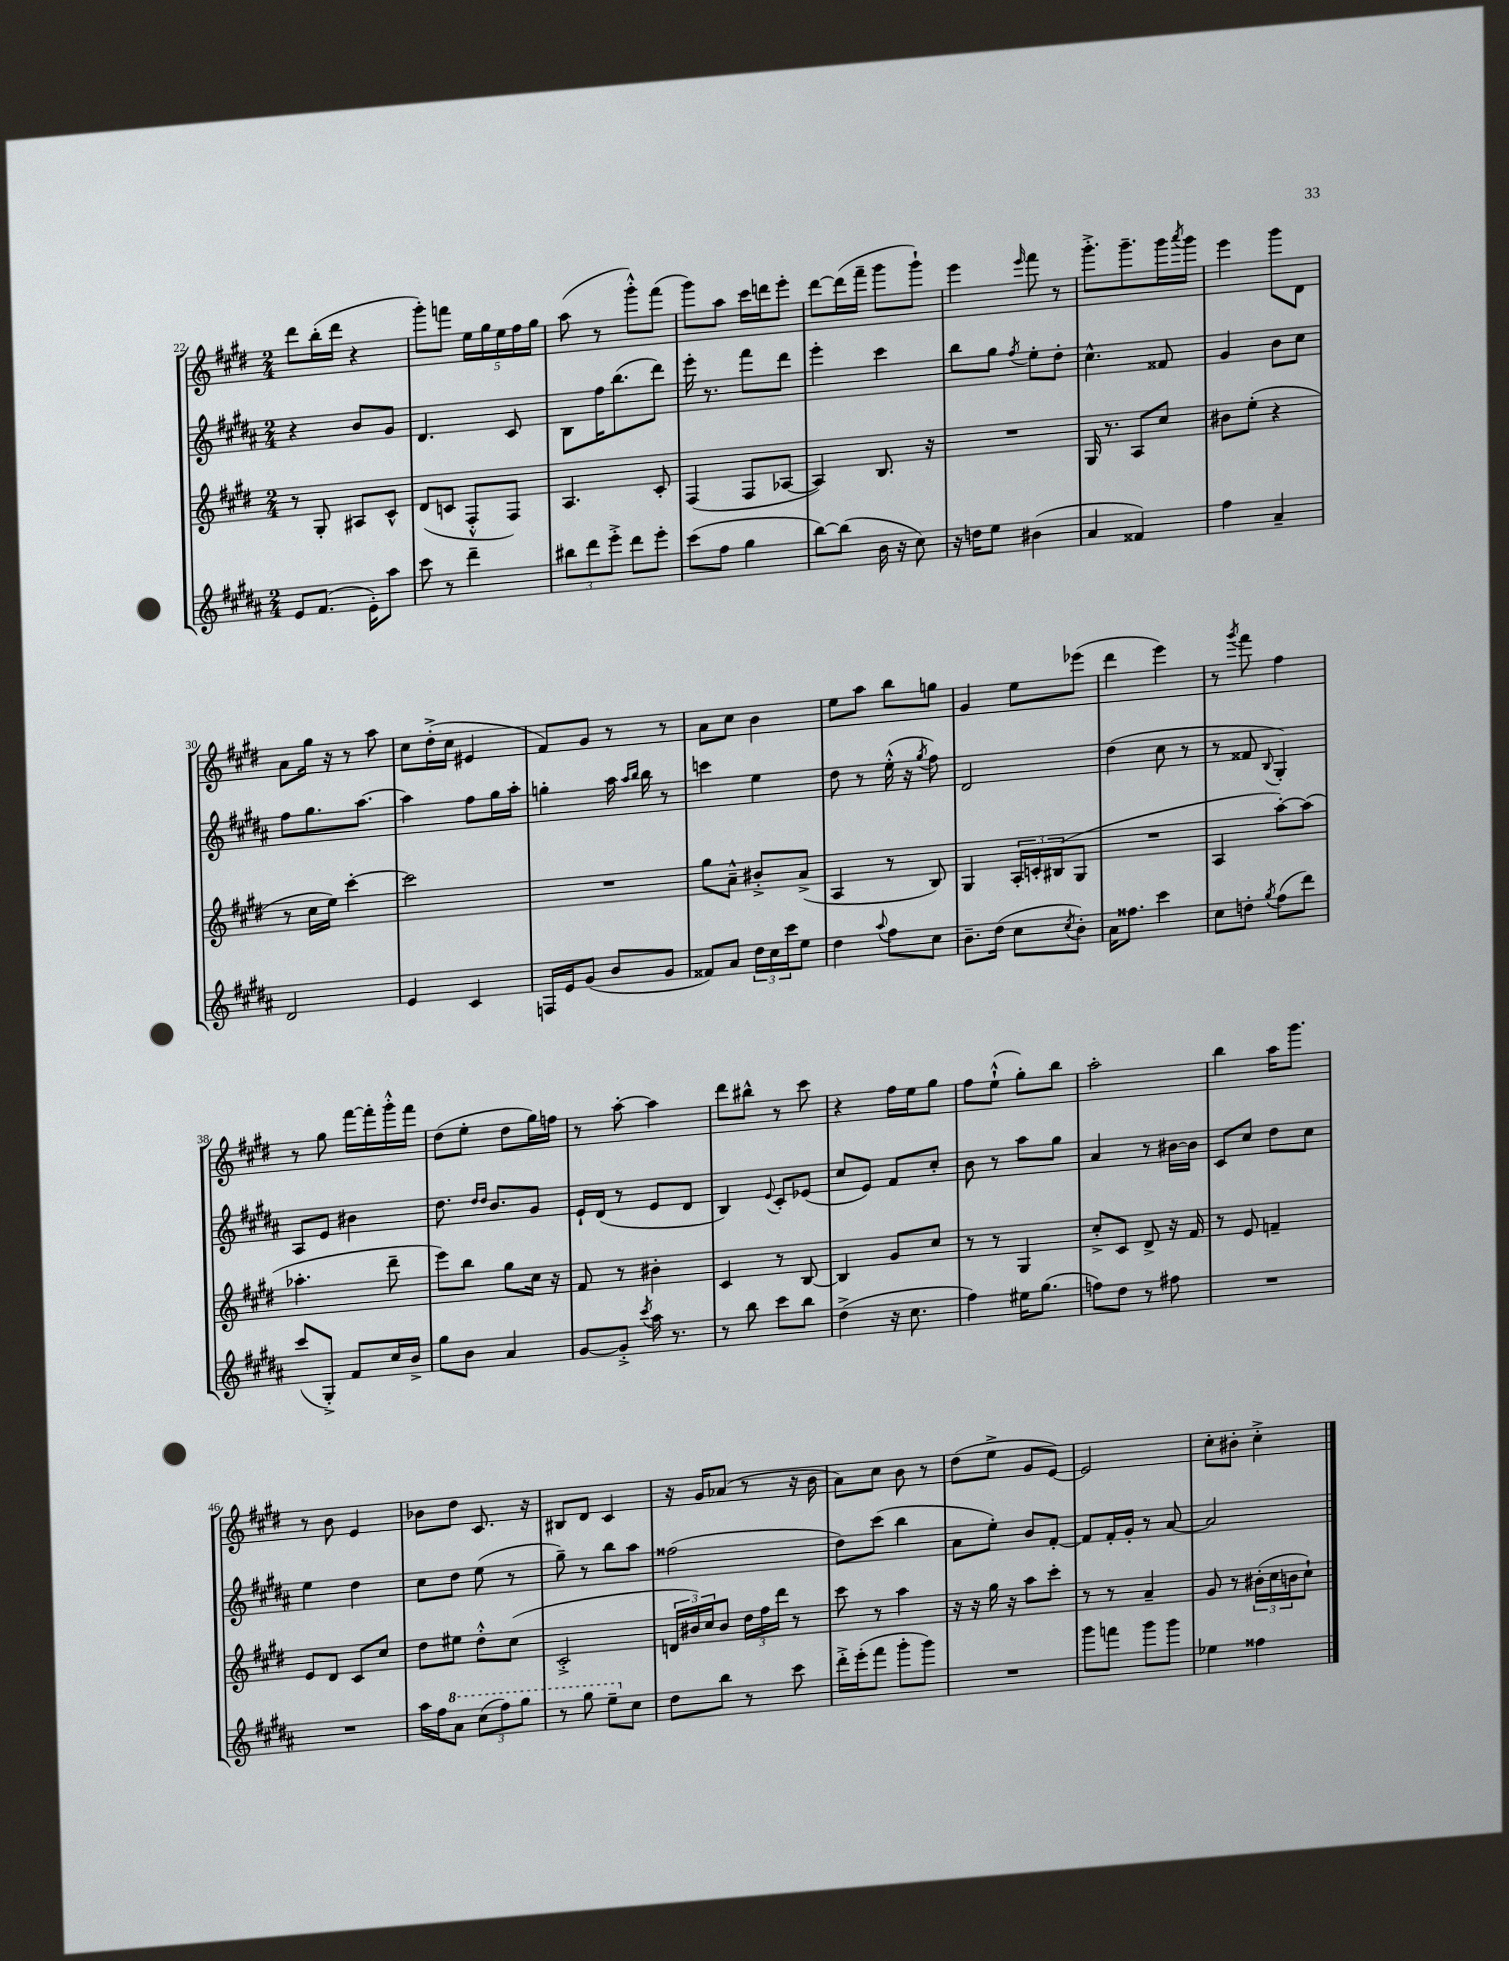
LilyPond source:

<<
\new StaffGroup <<
\new Staff = "s0" {
    \clef treble \key e \major \numericTimeSignature \time 2/4
    dis'''8 b''16-.( dis'''16 r4 |
    gis'''8-.) f'''8 \tuplet 5/4 { e''16 gis''16 e''16 fis''16 gis''16 } |
    a''8( r8 gis'''8-.-^) fis'''8( |
    gis'''8) a''8 cis'''16 d'''16 e'''8-. |
    dis'''8~ dis'''16( fis'''16-- gis'''8 gis'''8-!) |
    e'''4 \grace { e'''16 } fis'''8 r8 |
    gis'''8.-.-> gis'''8.-- gis'''16 \acciaccatura { a'''8 } gis'''16 |
    e'''4 gis'''8 dis'8 |
    a'8 gis''16 r16 r8 a''8 |
    cis''8 dis''16-.->( cis''16 eis'4 |
    fis'8) gis'8 r8 r8 |
    a'8 cis''8 b'4 |
    e''8 a''8 b''8 g''8 |
    gis'4 e''8 ees'''8( |
    dis'''4 e'''4) |
    r8 \acciaccatura { gis'''8 } fis'''8 fis''4 |
    r8 gis''8 fis'''16~ fis'''16-. gis'''16-.-^ fis'''16 |
    dis''8( e''8-. dis''8 gis''16) f''16 |
    r8 a''8~-. a''4 |
    dis'''8 bis''8-^ r8 cis'''8 |
    r4 fis''16 e''16 gis''8 |
    fis''8 e''8-!-^( gis''8-.) b''8 |
    a''2-. |
    b''4 a''16 gis'''8. |
    r8 b'8 e'4 |
    bes'8 dis''8 cis'8. r16 |
    bis8 dis'8 cis'4 |
    r16 gis'16 aes'8( r8 r16 b'16 |
    a'8) cis''8 b'8 r8 |
    dis''8( e''8-> gis'8 e'8~) |
    e'2 |
    cis''8-. bis'8-. cis''4-.-> \bar "|." |
}
\new Staff = "s1" {
    \clef treble \key b \major \numericTimeSignature \time 2/4
    r4 b'8 gis'8 |
    dis'4. cis'8 |
    b8 fis''16 b''8.( dis'''8) |
    e'''16-. r8. fis'''8 dis'''8 |
    e'''4-. cis'''4 |
    b''8 gis''8 \acciaccatura { fis''8 } e''8-. dis''8-. |
    cis''4.-^ fisis'8 |
    gis'4 b'8 cis''8 |
    fis''8 gis''8. ais''8.~ |
    ais''4 fis''8 gis''16 ais''16-. |
    g''4-. ais''16 \grace { ais''16 b''16 } b''16 r8 |
    c'''4 e''4 |
    dis''8 r8 e''16-.-^( r16 \acciaccatura { gis''8 } fis''8) |
    dis'2 |
    dis''4( cis''8 r8 |
    r8 fisis'8 \appoggiatura { b8 } gis4-.) |
    ais8 e'8 bis'4 |
    dis''8. \grace { dis''16 dis''16 } b'8. gis'8 |
    e'16-! dis'16( r8 e'8 dis'8 |
    b4) \appoggiatura { e'8 } cis'8-. ees'8( |
    cis''8 e'8) fis'8 cis''8-. |
    b'8 r8 ais''8 gis''8 |
    ais'4 r8 bis'16~ bis'16 |
    cis'8 cis''8 dis''8 cis''8 |
    e''4 dis''4 |
    cis''8 dis''8 e''8( r8 |
    gis''8--) r8 b''8 ais''8 |
    fisis''2( |
    dis''8) cis'''8( b''4 |
    ais'8 e''8-.) b'8 fis'8~-. |
    fis'8 fis'16-. gis'16-. r8 ais'8~ |
    ais'2 \bar "|." |
}
\new Staff = "s2" {
    \clef treble \key e \major \numericTimeSignature \time 2/4
    r8 gis8-. ais8 cis'8-^ |
    dis'8( c'8 fis8-.-^ fis8) |
    a4. cis'8-. |
    fis4( fis8 aes8~ |
    aes4) b8. r16 |
    R2 |
    gis16 r8. a8 cis''8 |
    bis'8 e''8-.( r4 |
    r8 cis''16 e''16) cis'''4~-. |
    cis'''2 |
    R2 |
    gis''8 a'8---^ bis'8-.-> a'8->( |
    a4 r8 b8) |
    gis4 \tuplet 3/2 { a16-. c'16-. bis16( } gis8 |
    R2 |
    a4 a''8~-.) a''8( |
    aes''4.-. dis'''8-- |
    e'''8) b''8 gis''8 cis''16 r16 |
    fis'8 r8 bis'4-. |
    cis'4 r8 b8~ |
    b4 gis'8 cis''8 |
    r8 r8 gis4 |
    cis''8-.-> cis'8 dis'8-> r16 fis'16 |
    r8 e'8 f'4-- |
    e'8 dis'8 cis'8 cis''8 |
    dis''8 eis''8 dis''8-.-^ cis''8( |
    cis'2-.-> |
    \tuplet 3/2 { d'16 bis'16) cis''16 } bis'8 \tuplet 3/2 { dis''16 fis''16 dis'''16 } r8 |
    cis'''8 r8 a''4 |
    r16 r16 gis''16 r16 a''8 cis'''8-. |
    r8 r8 a'4-- |
    gis'8 r8 \tuplet 3/2 { bis'16-.( cis''16 b'16 } cis''8-!) \bar "|." |
}
\new Staff = "s3" {
    \clef treble \key b \major \numericTimeSignature \time 2/4
    e'8 fis'8.( e'16-.) ais''8 |
    cis'''8 r8 dis'''4-- |
    \tuplet 3/2 { bis''8 dis'''8 e'''8-.-> } dis'''8 e'''8-. |
    cis'''8( fis''8 gis''4 |
    b''8~) b''8( b'16 r16 cis''8) |
    r16 d''16 e''8 bis'4( |
    ais'4 fisis'4) |
    fis''4 ais'4-- |
    dis'2 |
    e'4 cis'4 |
    f16 e'16 gis'8( b'8 gis'8 |
    fisis'8) ais'8 \tuplet 3/2 { dis''16 cis''16 cis'''16 } e''8 |
    dis''4 \appoggiatura { ais''8 } fis''8 cis''8 |
    b'8.-- dis''16( cis''8 \acciaccatura { cis''8 } b'8-.) |
    ais'16 fisis''8. cis'''4 |
    cis''8 d''8-. \acciaccatura { gis''8 } fis''8( dis'''8) |
    cis'''8( gis8-.->) fis'8 cis''16 b'16-> |
    gis''8 b'8 ais'4 |
    gis'8~ gis'8-.-> \acciaccatura { cis'''8 } ais''16 r8. |
    r8 b''8 cis'''8 b''8 |
    dis''4->( r16 cis''8. |
    fis''4) eis''16 gis''8.( |
    f''8) dis''8 r8 fis''8 |
    R2 |
    R2 |
    ais''16 fis''16 \ottava #1 ais''8 \tuplet 3/2 { cis'''8( fis'''8) gis'''8 } |
    r8 gis'''8 e'''8-- \ottava #0 cis''8 |
    dis''8 b''8 r8 cis'''8 |
    dis'''16-.-> e'''16-.( fis'''8 gis'''8-. gis'''8) |
    R2 |
    gis'''8 f'''8 gis'''8 gis'''8 |
    ees''4 fisis''4 \bar "|." |
}
>>
>>
\layout { \context { \Score currentBarNumber = #22 } }
